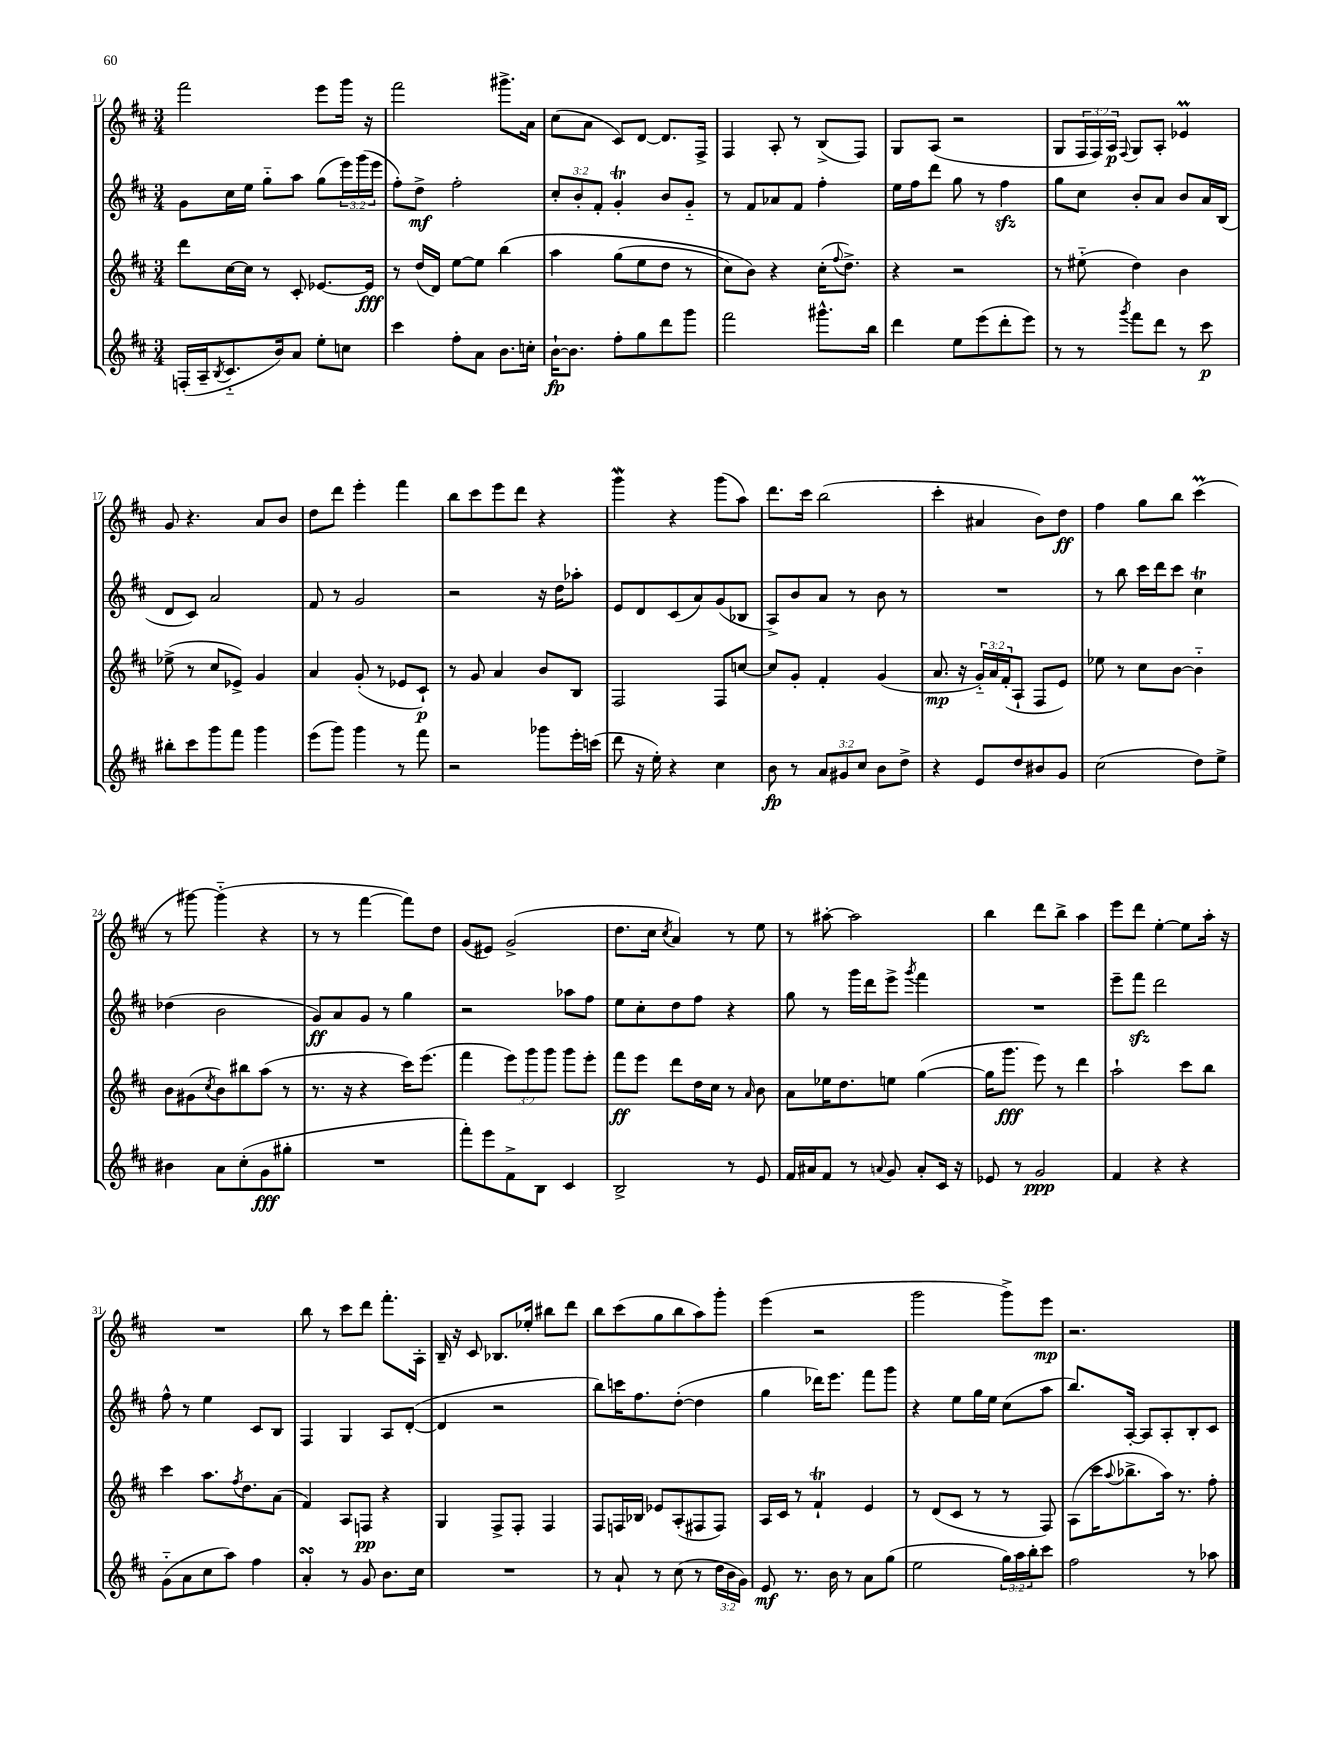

**kern	**dynam	**kern	**dynam	**kern	**dynam	**kern	**dynam
*part4	*part4	*part3	*part3	*part2	*part2	*part1	*part1
*staff4	*staff4	*staff3	*staff3	*staff2	*staff2	*staff1	*staff1
*clefG2	*	*clefG2	*	*clefG2	*	*clefG2	*
*k[f#c#]	*	*k[f#c#]	*	*k[f#c#]	*	*k[f#c#]	*
*M3/4	*	*M3/4	*	*M3/4	*	*M3/4	*
=11	=11	=11	=11	=11	=11	=11	=11
(16Fn'/LL	.	8ddd\L	.	8g\L	.	2fff#\	.
16A~/J	.	.	.	.	.	.	.
8qB/	.	.	.	.	.	.	.
8.c#/	.	[16cc#\L	.	16cc#\L	.	.	.
.	.	16cc#\JJ]	.	16ee\JJ	.	.	.
.	.	8r	.	8gg\L	.	.	.
16b/k)	.	.	.	.	.	.	.
8a/J	.	8c#'/	.	8aa\J	.	.	.
8ee'\L	.	[8.e-X/L	.	(8gg\L	.	8eee\L	.
8ccn\J	.	.	.	24eee\L)	.	16ggg\Jk	.
.	.	.	.	(24ggg\	.	.	.
.	.	16e-/Jk]	fff	.	.	16r	.
.	.	.	.	24eee\JJ	.	.	.
=12	=12	=12	=12	=12	=12	=12	=12
4ccc#\	.	8r	.	8ff#'\L)	.	2fff#\	.
.	.	(16dd/LL	.	8dd^\J	mf	.	.
.	.	16d/JJ)	.	.	.	.	.
8ff#'\L	.	[8ee\L	.	2ff#'\	.	.	.
8a\J	.	8ee\J]	.	.	.	.	.
8.b\L	.	(4bb\	.	.	.	8.ggg#X^\L	.
16ccn'\Jk	.	.	.	.	.	16a\Jk	.
=13	=13	=13	=13	=13	=13	=13	=13
[16b`\KL	fp	4aa\	.	12cc#'/L	.	(8cc#\L	.
8.b\J]	.	.	.	.	.	.	.
.	.	.	.	12b'/	.	.	.
.	.	.	.	.	.	8a\J	.
.	.	.	.	12f#'/J	.	.	.
8ff#'\L	.	(8gg\L	.	4gT'/	.	8c#/L)	.
8gg\	.	8ee\	.	.	.	[8d/J	.
8ddd\	.	8dd\J	.	8b/L	.	8.d/L]	.
8ggg\J	.	8r	.	8g/J	.	.	.
.	.	.	.	.	.	16F#^/Jk	.
=14	=14	=14	=14	=14	=14	=14	=14
2fff#\	.	8cc#\L)	.	8r	.	4F#/	.
.	.	8b\J)	.	8f#/L	.	.	.
.	.	4r	.	8a-X/	.	8A'/	.
.	.	.	.	8f#/J	.	8r	.
8.ggg#X^^\L	.	(16cc#'\KL	.	4ff#'\	.	(8B^/L	.
.	.	8qqff#/	.	.	.	.	.
.	.	8.dd^\J)	.	.	.	.	.
.	.	.	.	.	.	8F#/J)	.
16bb\Jk	.	.	.	.	.	.	.
=15	=15	=15	=15	=15	=15	=15	=15
4ddd\	.	4r	.	16ee\LL	.	8G/L	.
.	.	.	.	16ff#\J	.	.	.
.	.	.	.	8ddd\J	.	(8A/J	.
8ee\L	.	2r	.	8gg\	.	2r	.
(8eee\	.	.	.	8r	.	.	.
8ddd'\	.	.	.	4ff#zz\	.	.	.
8eee\J)	.	.	.	.	.	.	.
=16	=16	=16	=16	=16	=16	=16	=16
8r	.	8r	.	8gg\L	.	8G/L	.
8r	.	(8ee#X\	.	8cc#\J	.	24F#/L	.
.	.	.	.	.	.	24F#/)	.
.	.	.	.	.	.	24A/JJ	p
8qggg/	.	.	.	.	.	8qqF#/	.
8fff#\L	.	4dd\)	.	8b'/L	.	8G/L	.
8ddd\J	.	.	.	8a/J	.	8A'/J	.
8r	.	4b\	.	8b/L	.	4e-XM/	.
8ccc#\	p	.	.	16a/L	.	.	.
.	.	.	.	(16B/JJ	.	.	.
!!LO:LB:g=z
=17	=17	=17	=17	=17	=17	=17	=17
8bb#X'\L	.	(8ee-X^\	.	8d/L	.	8g/	.
8ccc#\	.	8r	.	8c#/J)	.	4.r	.
8ggg\	.	8cc#/L	.	2a/	.	.	.
8fff#\J	.	8e-X^/J)	.	.	.	.	.
4ggg\	.	4g/	.	.	.	8a/L	.
.	.	.	.	.	.	8b/J	.
=18	=18	=18	=18	=18	=18	=18	=18
(8eee\L	.	4a/	.	8f#/	.	8dd\L	.
8ggg\J)	.	.	.	8r	.	8ddd\J	.
4ggg\	.	(8g'/	.	2g/	.	4eee'\	.
.	.	8r	.	.	.	.	.
8r	.	8e-X/L	.	.	.	4fff#\	.
8fff#\	.	8c#`/J)	p	.	.	.	.
=19	=19	=19	=19	=19	=19	=19	=19
2r	.	8r	.	2r	.	8bb\L	.
.	.	8g/	.	.	.	8ccc#\	.
.	.	4a/	.	.	.	8eee\	.
.	.	.	.	.	.	8ddd\J	.
8ggg-X\L	.	8b/L	.	16r	.	4r	.
.	.	.	.	16dd\KL	.	.	.
16eee'\L	.	8B/J	.	8aa-X'\J	.	.	.
(16cccn\JJ	.	.	.	.	.	.	.
=20	=20	=20	=20	=20	=20	=20	=20
8ddd\	.	2F#/	.	8e/L	.	4gggw\	.
16r	.	.	.	8d/	.	.	.
16ee'\)	.	.	.	.	.	.	.
4r	.	.	.	(8c#/	.	4r	.
.	.	.	.	8a/)	.	.	.
4cc#\	.	8F#/L	.	(8g/	.	(8ggg\L	.
.	.	[8ccn/J	.	8B-X/J	.	8aa\J)	.
=21	=21	=21	=21	=21	=21	=21	=21
8b\	fp	8cc/L]	.	8A^/L)	.	8.ddd\L	.
8r	.	8g'/J	.	8b/	.	.	.
.	.	.	.	.	.	16ccc#\Jk	.
12a/L	.	4f#'/	.	8a/J	.	(2bb\	.
12g#X/	.	.	.	.	.	.	.
.	.	.	.	8r	.	.	.
12cc#/J	.	.	.	.	.	.	.
8b\L	.	(4g/	.	8b\	.	.	.
8dd^\J	.	.	.	8r	.	.	.
=22	=22	=22	=22	=22	=22	=22	=22
4r	.	8.a/	mp	2.r	.	4ccc#'\	.
.	.	16r	.	.	.	.	.
8e/L	.	24g/LL)	.	.	.	4a#X/	.
.	.	24a/	.	.	.	.	.
.	.	(24f#'/J	.	.	.	.	.
8dd/	.	8A`/J	.	.	.	.	.
8b#X/	.	8F#/L	.	.	.	8b\L)	.
8g/J	.	8e/J)	.	.	.	8dd\J	ff
=23	=23	=23	=23	=23	=23	=23	=23
(2cc#\	.	8ee-X\	.	8r	.	4ff#\	.
.	.	8r	.	8bb\	.	.	.
.	.	8cc#\L	.	16ccc#\LL	.	8gg\L	.
.	.	.	.	16ddd\J	.	.	.
.	.	[8b\J	.	8ccc#\J	.	8bb\J	.
8dd\L)	.	4b\]	.	4cc#t\	.	(4ccc#m\	.
8ee^\J	.	.	.	.	.	.	.
!!LO:LB:g=z
=24	=24	=24	=24	=24	=24	=24	=24
4b#X\	.	8b\L	.	(4dd-X\	.	8r	.
.	.	(8g#X\	.	.	.	[8ggg#X\)	.
.	.	8qcc#/	.	.	.	.	.
8a\L	.	8b\)	.	2b\	.	(4ggg#\]	.
(8cc#'\	.	8bb#X\	.	.	.	.	.
8g\	fff	(8aa\J	.	.	.	4r	.
8gg#X'\J	.	8r	.	.	.	.	.
=25	=25	=25	=25	=25	=25	=25	=25
2.r	.	8.r	.	8g/L)	ff	8r	.
.	.	.	.	8a/	.	8r	.
.	.	16r	.	.	.	.	.
.	.	4r	.	8g/J	.	[4fff#\	.
.	.	.	.	8r	.	.	.
.	.	16ccc#\KL)	.	4gg\	.	8fff#\L])	.
.	.	(8.eee\J	.	.	.	.	.
.	.	.	.	.	.	8dd\J	.
=26	=26	=26	=26	=26	=26	=26	=26
8fff#'\L)	.	4fff#\	.	2r	.	(8g/L	.
8eee\	.	.	.	.	.	8e#X/J)	.
8f#^\	.	12eee\L)	.	.	.	(2g^/	.
.	.	12ggg\	.	.	.	.	.
8B\J	.	.	.	.	.	.	.
.	.	12ggg\J	.	.	.	.	.
4c#/	.	8ggg\L	.	8aa-X\L	.	.	.
.	.	8eee'\J	.	8ff#\J	.	.	.
=27	=27	=27	=27	=27	=27	=27	=27
2B^/	.	8fff#\L	ff	8ee\L	.	8.dd\L	.
.	.	8eee\J	.	8cc#'\	.	.	.
.	.	.	.	.	.	16cc#\Jk	.
.	.	.	.	.	.	8qcc#/	.
.	.	8ddd\L	.	8dd\	.	4a/)	.
.	.	16dd\L	.	8ff#\J	.	.	.
.	.	16cc#\JJ	.	.	.	.	.
8r	.	8r	.	4r	.	8r	.
.	.	16qqa/	.	.	.	.	.
8e/	.	8b\	.	.	.	8ee\	.
=28	=28	=28	=28	=28	=28	=28	=28
16f#/LL	.	8a\L	.	8gg\	.	8r	.
16a#X/J	.	.	.	.	.	.	.
8f#/J	.	16ee-X\K	.	8r	.	[8aa#X'\	.
.	.	8.dd\	.	.	.	.	.
8r	.	.	.	16ggg\LL	.	2aa#\]	.
.	.	.	.	16ddd\J	.	.	.
8qqan/	.	.	.	.	.	.	.
8g/	.	8een\J	.	8eee^\J	.	.	.
.	.	.	.	8qggg/	.	.	.
8a'/L	.	([4gg\	.	4fff#\	.	.	.
16c#/Jk	.	.	.	.	.	.	.
16r	.	.	.	.	.	.	.
=29	=29	=29	=29	=29	=29	=29	=29
8e-X/	.	16gg\KL]	.	2.r	.	4bb\	.
.	.	8.ggg\J	fff	.	.	.	.
8r	.	.	.	.	.	.	.
2g/	ppp	8eee\)	.	.	.	8ddd\L	.
.	.	8r	.	.	.	8bb^\J	.
.	.	4ddd\	.	.	.	4aa\	.
=30	=30	=30	=30	=30	=30	=30	=30
4f#/	.	2aa`\	.	8eee~\L	.	8eee\L	.
.	.	.	.	8fff#zz\J	.	8ddd\J	.
4r	.	.	.	2ddd\	.	[4ee'\	.
4r	.	8ccc#\L	.	.	.	8ee\L]	.
.	.	8bb\J	.	.	.	16aa'\Jk	.
.	.	.	.	.	.	16r	.
!!LO:LB:g=z
=31	=31	=31	=31	=31	=31	=31	=31
(8g\L	.	4ccc#\	.	8ff#^^\	.	2.r	.
8a\	.	.	.	8r	.	.	.
8cc#\	.	8.aa\L	.	4ee\	.	.	.
8aa\J)	.	.	.	.	.	.	.
.	.	8qff#/	.	.	.	.	.
.	.	8.dd\	.	.	.	.	.
4ff#\	.	.	.	8c#/L	.	.	.
.	.	(8a\J	.	8B/J	.	.	.
=32	=32	=32	=32	=32	=32	=32	=32
4asSSS'/	.	4f#/)	.	4F#/	.	8bb\	.
.	.	.	.	.	.	8r	.
8r	.	8A/L	.	4G/	.	8ccc#\L	.
8g/	.	8Fn/J	pp	.	.	8ddd\J	.
8.b\L	.	4r	.	8A/L	.	8.fff#'\L	.
.	.	.	.	([8d'/J	.	.	.
16cc#\Jk	.	.	.	.	.	16A'\Jk	.
=33	=33	=33	=33	=33	=33	=33	=33
2.r	.	4G/	.	4d/]	.	16B~/	.
.	.	.	.	.	.	16r	.
.	.	.	.	.	.	8c#/	.
.	.	8F#^/L	.	2r	.	8.B-X/L	.
.	.	8F#'/J	.	.	.	.	.
.	.	.	.	.	.	16ee-X'/Jk	.
.	.	4F#/	.	.	.	8bb#X\L	.
.	.	.	.	.	.	8ddd\J	.
=34	=34	=34	=34	=34	=34	=34	=34
8r	.	8F#/L	.	8bb\L)	.	8bb\L	.
8a`/	.	16Fn/L	.	16cccn\K	.	(8ccc#\	.
.	.	16B-X/JJ	.	8.ff#\	.	.	.
8r	.	8e-X/L	.	.	.	8gg\	.
(8cc#\	.	(8A'/	.	([8dd'\J	.	8bb\	.
8r	.	8F#X/	.	4dd\]	.	8aa\)	.
24dd\LL	.	8F#/J)	.	.	.	8ggg'\J	.
24b\	.	.	.	.	.	.	.
24g\JJ)	.	.	.	.	.	.	.
=35	=35	=35	=35	=35	=35	=35	=35
8e/	mf	16A/LL	.	4gg\	.	(4eee\	.
.	.	16c#/JJ	.	.	.	.	.
8.r	.	8r	.	.	.	.	.
.	.	4f#t`/	.	16ddd-X\KL)	.	2r	.
16b\	.	.	.	8.eee\J	.	.	.
8r	.	.	.	.	.	.	.
8a\L	.	4e/	.	8fff#\L	.	.	.
(8gg\J	.	.	.	8ggg\J	.	.	.
=36	=36	=36	=36	=36	=36	=36	=36
2ee\	.	8r	.	4r	.	2ggg\	.
.	.	(8d/L	.	.	.	.	.
.	.	8c#/J	.	8ee\L	.	.	.
.	.	8r	.	16gg\L	.	.	.
.	.	.	.	16ee\JJ	.	.	.
24gg\LL)	.	8r	.	(8cc#\L	.	8ggg^\L)	.
24aa\	.	.	.	.	.	.	.
24bb'\J	.	.	.	.	.	.	.
8ccc#\J	.	8F#/)	.	8aa\J	.	8eee\J	mp
=37	=37	=37	=37	=37	=37	=37	=37
2ff#\	.	(8A\L	.	8.bb/L)	.	2.r	.
.	.	16ccc#\K	.	.	.	.	.
.	.	8qqaa/	.	.	.	.	.
.	.	8.bb-X^\	.	[16A'/Jk	.	.	.
.	.	.	.	8A/L]	.	.	.
.	.	16aa\Jk)	.	8A'/	.	.	.
.	.	8.r	.	.	.	.	.
8r	.	.	.	8B'/	.	.	.
8aa-X\	.	8ff#'\	.	8c#/J	.	.	.
==	==	==	==	==	==	==	==
*-	*-	*-	*-	*-	*-	*-	*-
